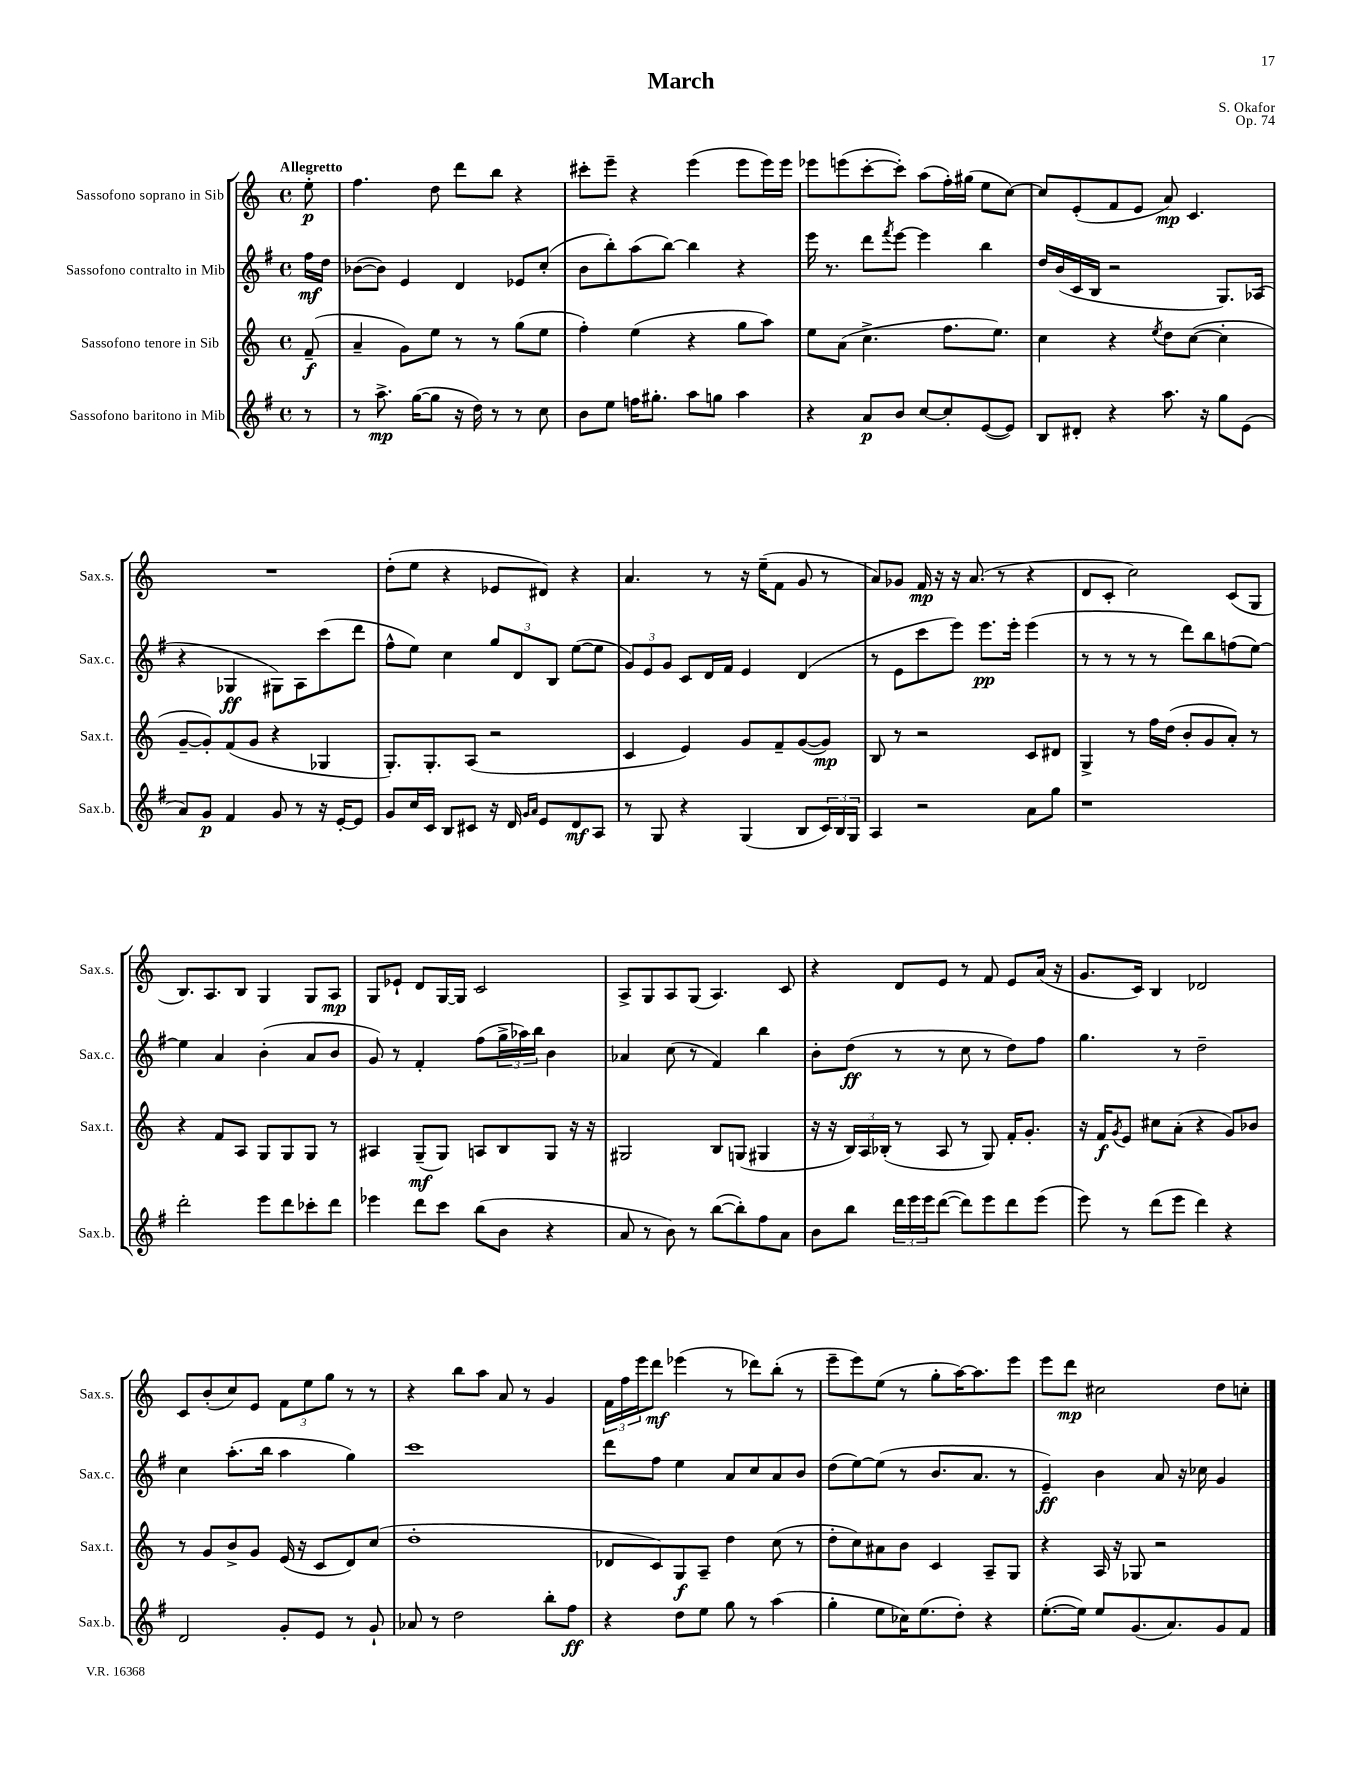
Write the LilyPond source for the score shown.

\header { title = "March" composer = "S. Okafor" opus = "Op. 74" }
<<
\new StaffGroup <<
\new Staff = "s0" \with { instrumentName = "Sassofono soprano in Sib" shortInstrumentName = "Sax.s." } {
    \clef treble \key c \major \defaultTimeSignature \time 4/4 \partial 8 \tempo "Allegretto"
    e''8-.\p |
    f''4. d''8 d'''8 b''8 r4 |
    cis'''8-. e'''8-- r4 e'''4( e'''8 e'''16) e'''16 |
    ees'''8 e'''8( c'''8~-. c'''8-.) a''8( f''16-.) gis''16( e''8 c''8~) |
    c''8 e'8-.( f'8 e'8 a'8\mp) c'4. |
    R1 |
    d''8-.( e''8 r4 ees'8 dis'8) r4 |
    a'4. r8 r16 e''16--( f'8 g'8 r8 |
    a'8) ges'8 f'16\mp r16 r16 a'8.( r8 r4 |
    d'8 c'8-. c''2) c'8( g8 |
    b8.) a8. b8 g4 g8 a8\mp |
    g8 ees'8-! d'8 g16~ g16 c'2 |
    a8-> g8 a8 g8( a4.) c'8 |
    r4 d'8 e'8 r8 f'8 e'8 a'16( r16 |
    g'8. c'16) b4 des'2 |
    c'8 b'8-.( c''8) e'8 \tuplet 3/2 { f'8 e''8 g''8 } r8 r8 |
    r4 b''8 a''8 a'8 r8 g'4 |
    \tuplet 3/2 { f'16 f''16 e'''16 } d'''8\mf ees'''4( r8 des'''8) b''8-.( r8 |
    e'''8-- e'''8) e''8( r8 g''8-. a''16~) a''8. e'''8 |
    e'''8 d'''8\mp cis''2 d''8 c''8-. \bar "|." |
}
\new Staff = "s1" \with { instrumentName = "Sassofono contralto in Mib" shortInstrumentName = "Sax.c." } {
    \clef treble \key g \major \defaultTimeSignature \time 4/4 \partial 8
    fis''16\mf d''16 |
    bes'8~( bes'8) e'4 d'4 ees'8 c''8-.( |
    b'8 b''8-.) a''8( b''8~) b''4 r4 |
    e'''16 r8. d'''8 \acciaccatura { fis'''8 } e'''8~ e'''4 b''4 |
    d''16 b'16( c'16 b16 r2 g8.) aes16( |
    r4 ges4\ff gis8) a8 c'''8( d'''8 |
    fis''8-^ e''8) c''4 \tuplet 3/2 { g''8 d'8 b8 } e''8~( e''8 |
    \tuplet 3/2 { g'8) e'8 g'8 } c'8 d'16 fis'16 e'4 d'4( |
    r8 e'8 c'''8 e'''8) e'''8.\pp e'''16-. e'''4( |
    r8 r8 r8 r8 d'''8) b''8 f''8( e''8~) |
    e''4 a'4 b'4-.( a'8 b'8 |
    g'8) r8 fis'4-. fis''8( \tuplet 3/2 { g''16-> aes''16) b''16 } b'4 |
    aes'4 c''8( r8 fis'4) b''4 |
    b'8-. d''8\ff( r8 r8 c''8 r8 d''8) fis''8 |
    g''4. r8 d''2-- |
    c''4 a''8.-.( b''16 a''4 g''4) |
    c'''1 |
    d'''8 fis''8 e''4 a'8 c''8 a'8 b'8 |
    d''8( e''8~) e''8( r8 b'8. a'8. r8 |
    e'4--\ff) b'4 a'8 r16 ces''16 g'4 \bar "|." |
}
\new Staff = "s2" \with { instrumentName = "Sassofono tenore in Sib" shortInstrumentName = "Sax.t." } {
    \clef treble \key c \major \defaultTimeSignature \time 4/4 \partial 8
    f'8--\f( |
    a'4-- g'8) e''8 r8 r8 g''8( e''8 |
    f''4-.) e''4( r4 g''8 a''8) |
    e''8 a'8( c''4.-> f''8. e''8.) |
    c''4 r4 \acciaccatura { e''8 } d''8 c''8~( c''4-. |
    g'8~-- g'8-.) f'8( g'8 r4 ges4 |
    g8.-.) g8.-. a8( r2 |
    c'4 e'4) g'8 f'8-- g'8~( g'8\mp) |
    b8 r8 r2 c'8 dis'8 |
    g4-> r8 f''16 d''16( b'8-. g'8 a'8-.) r8 |
    r4 f'8 a8 g8 g8 g8 r8 |
    ais4 g8--\mf( g8) a8 b8 g8 r16 r16 |
    gis2 b8 g8( gis4 |
    r16 r16 \tuplet 3/2 { b16) a16 bes16-.( } r8 a8 r8 g8) f'16-. g'8.-. |
    r16 f'16\f \acciaccatura { g'8 } e'8 cis''8 a'8-.( r4 g'8) bes'8 |
    r8 g'8 b'8-> g'8 e'16( r16 c'8 d'8) c''8( |
    d''1-. |
    des'8 c'8) g8\f a8-- d''4 c''8( r8 |
    d''8-. c''8) ais'8 b'8 c'4 a8-- g8 |
    r4 a16 r16 ges8 r2 \bar "|." |
}
\new Staff = "s3" \with { instrumentName = "Sassofono baritono in Mib" shortInstrumentName = "Sax.b." } {
    \clef treble \key g \major \defaultTimeSignature \time 4/4 \partial 8
    r8 |
    r8 a''8.->\mp g''16~( g''8 r16 d''16) r8 r8 c''8 |
    b'8 e''8 f''16 gis''8.-. a''8 g''8 a''4 |
    r4 a'8\p b'8 c''8~ c''8-. e'8~( e'8) |
    b8 dis'8-. r4 a''8. r16 g''8 e'8( |
    a'8) g'8\p fis'4 g'8 r8 r16 e'16~-. e'8 |
    g'8 c''16 c'16 b8 cis'8 r16 d'16 \grace { g'16 a'16 } e'8 d'8\mf a8 |
    r8 g8 r4 g4( b8 \tuplet 3/2 { c'16) b16 g16 } |
    a4 r2 a'8 g''8 |
    r1 |
    d'''2-. e'''8 d'''8 ces'''8-. d'''8 |
    ees'''4 d'''8 c'''8 b''8( b'8 r4 |
    a'8 r8 b'8) r8 b''8~( b''8-.) fis''8 a'8 |
    b'8 b''8 \tuplet 3/2 { d'''16 e'''16 e'''16 } d'''8~( d'''8) e'''8 d'''8 e'''8( |
    e'''8) r8 d'''8( e'''8 d'''4) r4 |
    d'2 g'8-. e'8 r8 g'8-! |
    aes'8 r8 d''2 b''8-. fis''8\ff |
    r4 d''8 e''8 g''8 r8 a''4( |
    g''4-. e''8 ces''16) e''8.( d''8-.) r4 |
    e''8.~-.( e''16) e''8 g'8.( a'8.) g'8 fis'8 \bar "|." |
}
>>
>>
\layout { \context { \Score \remove "Bar_number_engraver" } }
